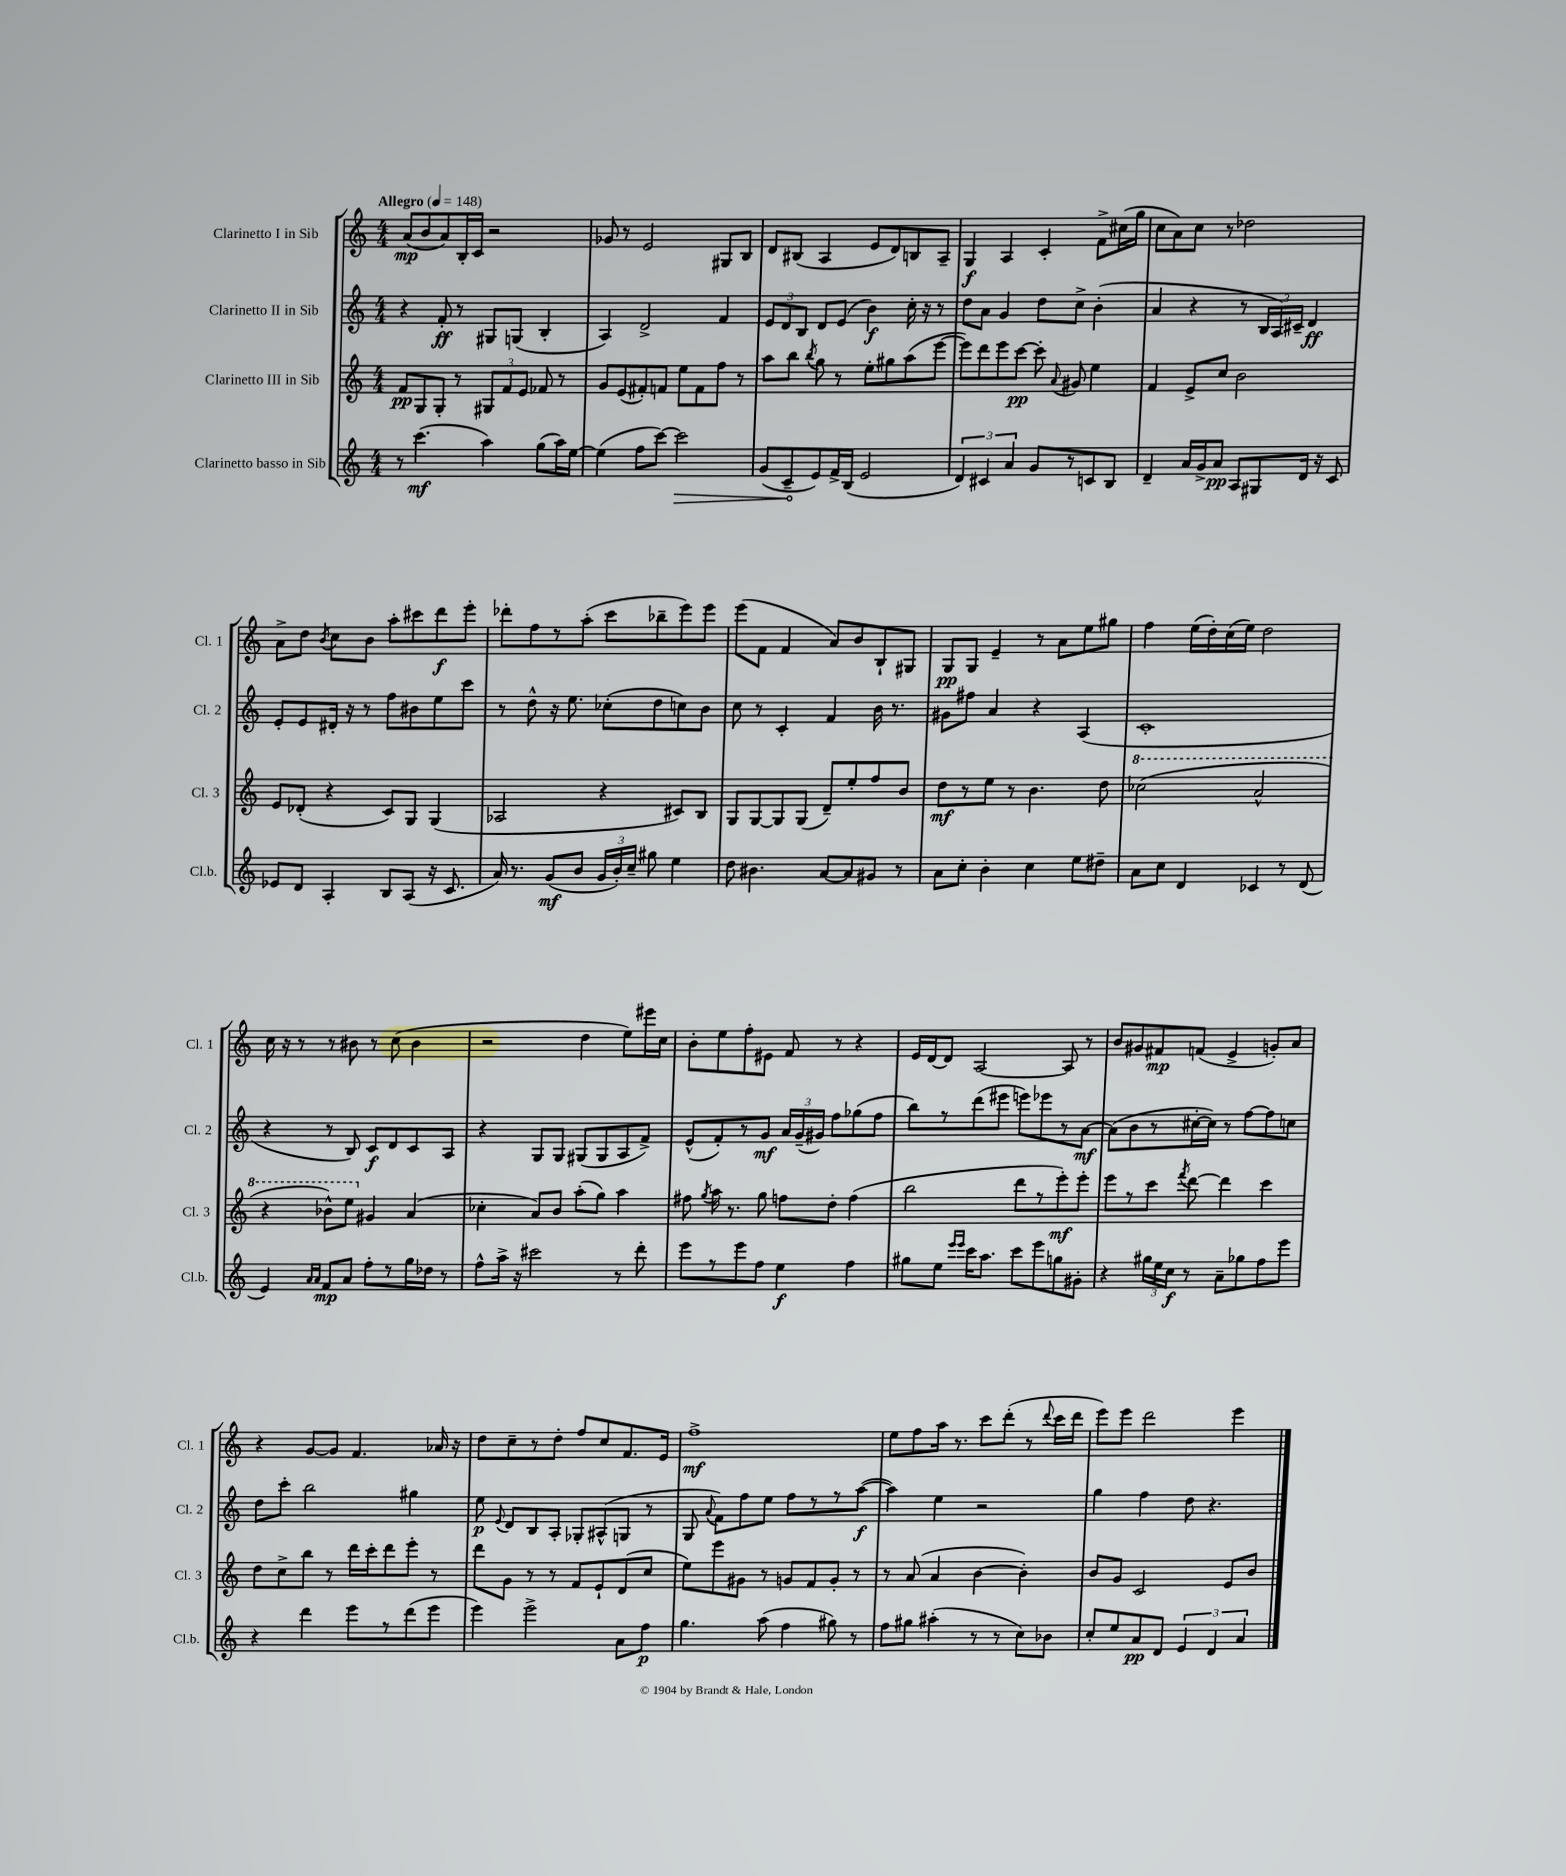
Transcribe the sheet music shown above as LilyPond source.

<<
\new StaffGroup <<
\new Staff = "s0" \with { instrumentName = "Clarinetto I in Sib" shortInstrumentName = "Cl. 1" } {
    \clef treble \key c \major \numericTimeSignature \time 4/4 \tempo "Allegro" 4 = 148
    \autoBeamOff a'8[\mp( b'8 a'8) b16-. c'16] r2 |
    ges'8 r8 e'2 gis8[ b8] |
    d'8[ bis8]( a4 e'8[ d'8) b8 a8]-- |
    g4\f a4 c'4-. f'8[-> cis''16( g''16] |
    c''8[ a'8) c''8] r8 des''2 |
    a'8[-> d''8] \acciaccatura { b'8 } c''8[ b'8] a''8[-. cis'''8 d'''8\f e'''8]-. |
    des'''8[-. f''8 r8 a''8]-.( c'''8[ bes''8-- e'''8) e'''8] |
    e'''8[( f'8] f'4 a'8[) b'8 b8-! gis8] |
    g8[\pp g8] e'4-- r8 a'8[ e''8 gis''8] |
    f''4 e''16[( d''16-.) c''16( e''16]) d''2 |
    c''16 r16 r8 r8 bis'8 r8 c''8( bis'4 |
    r2 d''4 e''8[) eis'''16 c''16] |
    b'8[-. e''8 f''8-. eis'8] f'8 r8 r4 |
    e'16[ d'16~ d'8] a2~ a8 r8 |
    b'8[ gis'8 fis'8\mp f'8]( e'4-> g'8[-.) a'8] |
    r4 g'8[~ g'8] f'4. aes'16 r16 |
    d''8[ c''8-- r8 d''8]-. f''8[ c''8 f'8. e'16] |
    f''1->\mf |
    e''8[ f''8 a''16] r8. c'''8[ d'''8]-.( r8 \appoggiatura { d'''8 } c'''16[ d'''16] |
    e'''8[) e'''8] d'''2 e'''4 \bar "|." |
}
\new Staff = "s1" \with { instrumentName = "Clarinetto II in Sib" shortInstrumentName = "Cl. 2" } {
    \clef treble \key c \major \numericTimeSignature \time 4/4
    \autoBeamOff r4 f'8-.\ff r8 gis8[ g8]( b4-. |
    a4) d'2-> f'4 |
    \tuplet 3/2 { e'8[ d'8 b8] } d'8[ e'8]( b'4\f) c''16-. r16 r8 |
    d''8[ a'8] g'4 d''8[ c''8]-> b'4-.( |
    a'4 r4 r8 \tuplet 3/2 { b16[ a16) cis'16]-- } d'4\ff |
    e'8[-. e'8 dis'16]-. r16 r8 f''8[ bis'8 e''8 c'''8] |
    r8 d''8-^ r16 e''8. ces''8[-.( d''8 c''8) b'8] |
    c''8 r8 c'4-. f'4 b'16 r8. |
    gis'8[ fis''8] a'4 r4 a4( |
    c'1-. |
    r4 r8 b8) c'8[\f d'8 c'8 a8] |
    r4 g8[ g8] gis8[( gis8 a8 f'8]->) |
    e'8[-^( f'8-.) r8 g'8]\mf \tuplet 3/2 { a'16[ g'16--( gis'16]) } f''8[ ges''8( f''8] |
    b''8[) r8 d'''8( eis'''8] e'''8[) ees'''8 r8 a'8]~\mf |
    a'8[( b'8 r8 cis''16~-. cis''16]) r8 f''8[~ f''8 c''8] |
    d''8[ c'''8]-. b''2 gis''4 |
    e''8\p \appoggiatura { e'8 } d'8[ b8 a8]-. ges8[-. ais8-^( g8] r8 |
    g8 \appoggiatura { a'8 } f'8[) f''8 e''8] f''8[ r8 r8 a''8]~\f( |
    a''4) e''4 r2 |
    g''4 f''4 d''8 r4. \bar "|." |
}
\new Staff = "s2" \with { instrumentName = "Clarinetto III in Sib" shortInstrumentName = "Cl. 3" } {
    \clef treble \key c \major \numericTimeSignature \time 4/4
    \autoBeamOff f'8[\pp g8 g8]-. r8 \tuplet 3/2 { gis8[ f'8 e'8] } fes'8 r8 |
    g'8[ e'8( fis'8-.) f'8] e''8[ f'8 f''8] r8 |
    a''8[ b''8] \acciaccatura { b''8 } g''8 r8 e''8[-. gis''8 a''8( e'''8]~ |
    e'''8[) d'''8 e'''8 c'''8]~\pp c'''8-. \appoggiatura { a'8 } gis'8 e''4 |
    f'4 e'8[-> c''8] b'2 |
    e'8[ des'8]-.( r4 c'8[) g8] g4( |
    aes2 r4 cis'8[) b8] |
    g8[ g8~ g8 g8]( d'8[--) e''8-. f''8 b'8] |
    d''8[\mf r8 e''8] r8 b'4. d''8 |
    \ottava #1 ces'''2( a''2-^ |
    r4 bes''8[-^) e'''8] \ottava #0 gis'4 a'4( |
    ces''4-. a'8[) b'8] a''8[-.( g''8]) a''4 |
    fis''8 \acciaccatura { g''8 } a''16 r8. g''8 f''8[ d''8]-. f''4( |
    b''2 d'''8[ r8 e'''8-.\mf) e'''8]-. |
    e'''8[ r8 c'''8] \acciaccatura { f'''8 } d'''8~ d'''4 c'''4 |
    d''8[ c''8-> b''8] r8 d'''16[ c'''16-. d'''8 e'''8]-. r8 |
    d'''8[ g'8] r8 r8 f'8[ e'8-! d'8( c''8] |
    e''8[) e'''8 gis'8] r8 g'8[ f'8 g'8]-. r8 |
    r8 a'8( a'4 b'4~ b'4-.) |
    b'8[ g'8] c'2 e'8[ b'8] \bar "|." |
}
\new Staff = "s3" \with { instrumentName = "Clarinetto basso in Sib" shortInstrumentName = "Cl.b." } {
    \clef treble \key c \major \numericTimeSignature \time 4/4
    \autoBeamOff r8 c'''4.\mf( a''4) g''8[( a''16) e''16]~ |
    e''4( f''8[ c'''8]~) \once \override Hairpin.circled-tip = ##t c'''2\> |
    g'8[( c'8--\! e'8) f'16-> b16]( e'2 |
    \tuplet 3/2 { d'4) cis'4 a'4 } g'8[ r8 c'8 b8] |
    d'4-- a'16[ g'16-> a'8]\pp a8[ gis8 d'16] r16 c'8 |
    ees'8[ d'8] a4-. b8[ a8]( r16 c'8. |
    a'16) r8. g'8[\mf( b'8] \tuplet 3/2 { g'16[ b'16-.) c''16]-- } gis''8 e''4 |
    d''8 bis'4. a'8[~ a'8 gis'8] r8 |
    a'8[ c''8]-. b'4-. c''4 e''8[ dis''8]-- |
    a'8[ c''8] d'4 ces'4 r8 d'8( |
    e'4) \grace { a'16[ a'16] } f'8[\mp a'8] f''8[-. r8 g''16 des''16] r8 |
    f''8[-^ a''16]-> r16 cis'''2 r8 d'''8-. |
    e'''8[ r8 e'''8 f''8] e''4\f f''4 |
    gis''8[ e''8] \grace { e'''16[ e'''16] } c'''16[ a''8.] c'''8[ e'''8 g''8 gis'8]-. |
    r4 \tuplet 3/2 { gis''16[ e''16 c''16]\f } r8 a'8[-- ges''8 f''8 e'''8] |
    r4 d'''4 e'''8[ r8 d'''8( e'''8] |
    e'''4) e'''2-> a'8[ f''8]\p |
    g''4. a''8( f''4 gis''8) r8 |
    f''8[ gis''8] ais''4-.( r8 r8 c''8[) bes'8] |
    c''8[-. e''8 a'8\pp d'8] \tuplet 3/2 { e'4 d'4 a'4 } \bar "|." |
}
>>
>>
\layout { \context { \Score \remove "Bar_number_engraver" } }
